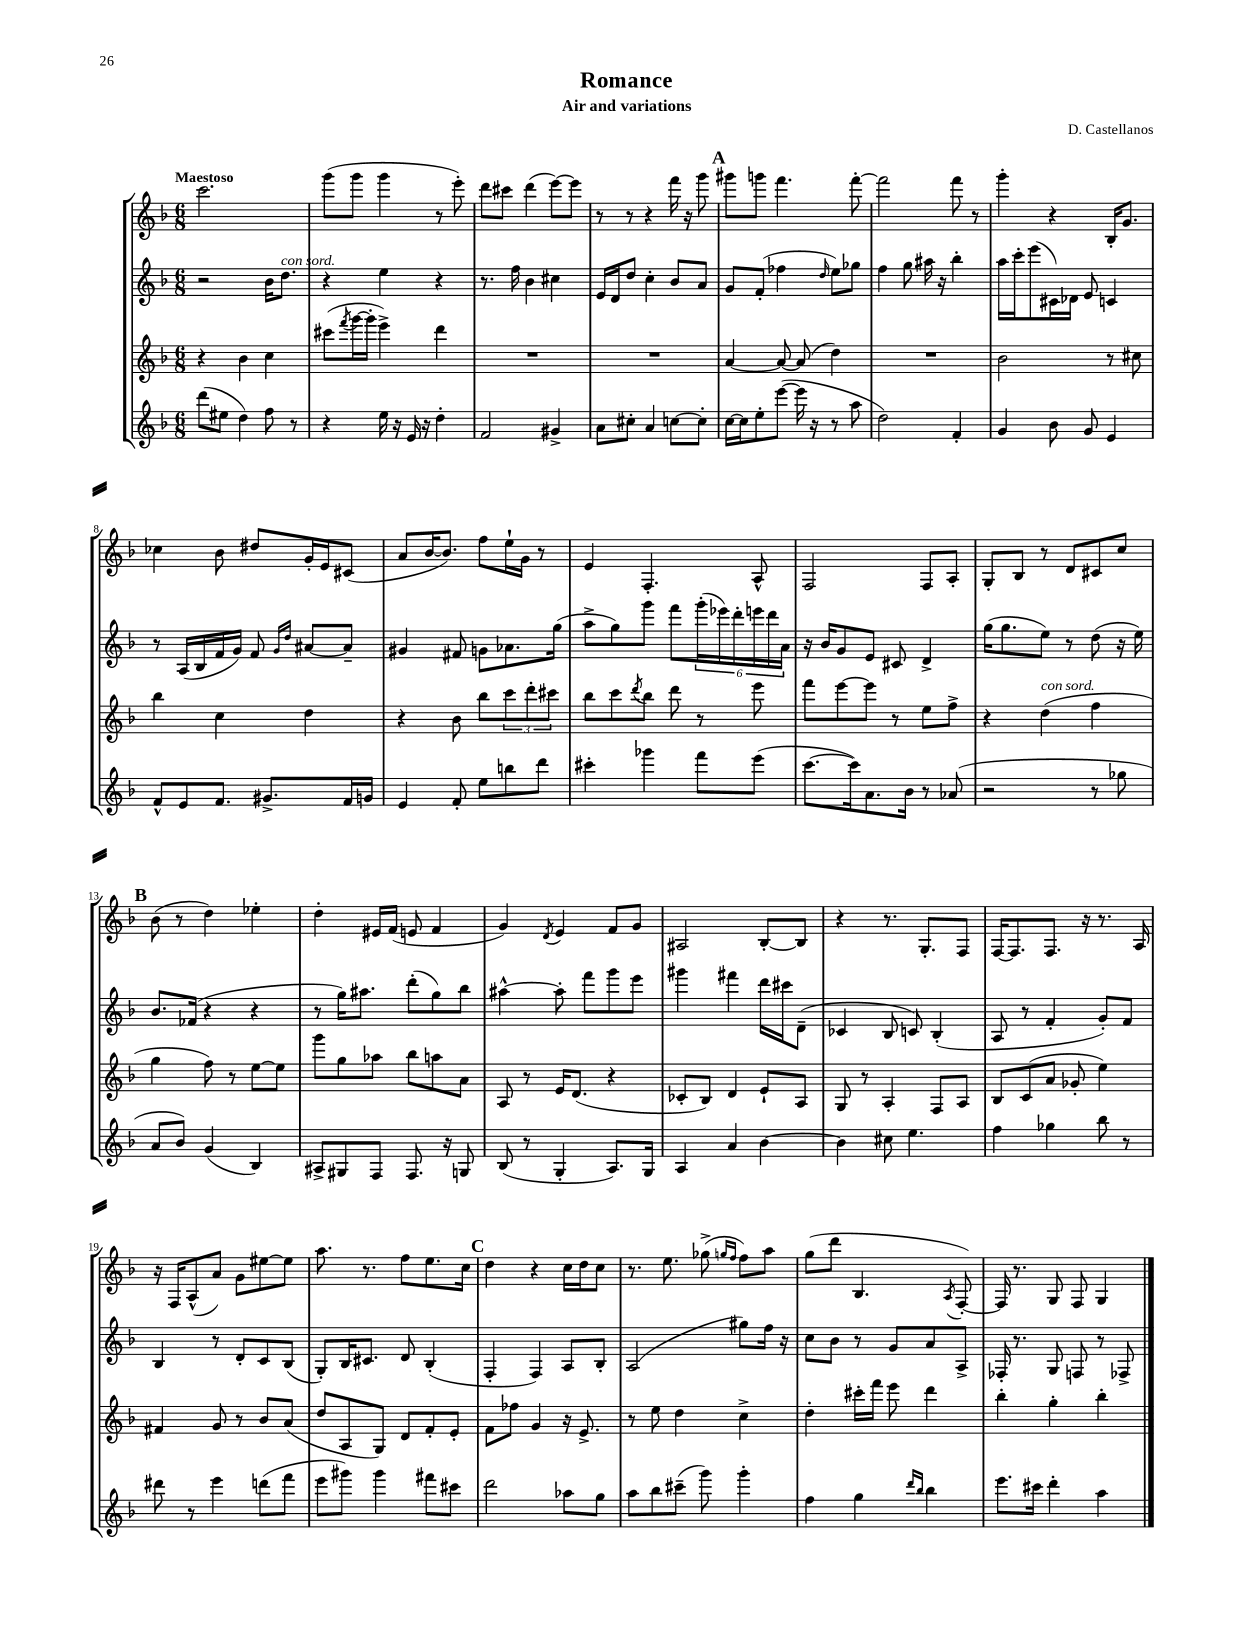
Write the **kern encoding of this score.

**kern	**kern	**kern	**kern
*part4	*part3	*part2	*part1
*staff4	*staff3	*staff2	*staff1
*clefG2	*clefG2	*clefG2	*clefG2
*k[b-]	*k[b-]	*k[b-]	*k[b-]
*M6/8	*M6/8	*M6/8	*M6/8
=1	=1	=1	=1
!	!	!	!LO:TX:a:B:t=Maestoso
(8ddd\L	4r	2r	2.ccc\
8ee#X\J	.	.	.
4dd\)	4b-\	.	.
8ff\	4cc\	16b-\KL	.
!	!	!LO:TX:a:i:t=con sord.	!
.	.	8.dd\J	.
8r	.	.	.
=2	=2	=2	=2
4r	(8ccc#X\L	4r	(8ggg\L
.	8qfff/	.	.
.	[16ggg\L	.	8ggg\J
.	16ggg'\JJ]	.	.
16ee\	4eee^\)	4ee\	4ggg\
16r	.	.	.
16e/	.	.	.
16r	.	.	.
4dd'\	4ddd\	4r	8r
.	.	.	8eee'\)
=3	=3	=3	=3
2f/	2.r	8.r	8ddd\L
.	.	.	8ccc#X\J
.	.	16ff\	.
.	.	4b-\	(4ddd\
4g#X^/	.	4cc#X\	[8eee\L)
.	.	.	8eee\J]
=4	=4	=4	=4
8a\L	2.r	16e/LL	8r
.	.	16d/J	.
8cc#X'\J	.	8dd/J	8r
4a/	.	4cc'\	4r
[8ccn\L	.	8b-/L	16fff\
.	.	.	16r
8cc'\J]	.	8a/J	8ggg\
!!LO:REH:place=s1:t=A
=5	=5	=5	=5
[16cc\LL	[4a/	8g/L	8ggg#X\L
16cc\J]	.	.	.
8ee'\	.	(8f'/J	8gggn\J
([8eee\J	8a/_	4ff-X\	4.fff\
16eee\]	(8a/]	.	.
16r	.	.	.
.	.	16qqdd/	.
8r	4dd\)	8ee\L)	.
8aa\	.	8gg-X\J	[8fff'\
=6	=6	=6	=6
2dd\)	2.r	4ff\	2fff\]
.	.	8gg\	.
.	.	16aa#X\	.
.	.	16r	.
4f'/	.	4bb-'\	8fff\
.	.	.	8r
=7	=7	=7	=7
4g/	2b-\	16aa\LL	4ggg'\
.	.	16ccc'\J	.
.	.	(8eee\	.
8b-\	.	16c#X\L)	4r
.	.	16d-X\JJ	.
8g/	.	8e/	.
4e/	8r	4cn/	16B-'/KL
.	.	.	8.g/J
.	8cc#X\	.	.
!!LO:LB:g=z
=8	=8	=8	=8
8f^^/L	4bb-\	8r	4cc-X\
8e/	.	(16A/LL	.
.	.	16B-/	.
8.f/J	4cc\	16f/	8b-\
.	.	16g/JJ)	.
.	.	8f/	8dd#X/L
8.g#X^/L	.	.	.
.	.	16qqg/LL	.
.	.	16qqdd/JJ	.
.	4dd\	[8a#X/L	16g'/L
.	.	.	16e/J
16f/L	.	8a#~/J]	(8c#X/J
16gn/JJ	.	.	.
=9	=9	=9	=9
4e/	4r	4g#X/	8a/L
.	.	.	[16b-/K
.	.	.	8.b-/J])
8f'/	8b-\	8f#X/	.
8ee\L	8bb-\L	8gn\L	8ff\L
8bbn\	12ccc\	8.a-X\	16ee`\L
.	.	.	16g\JJ
.	12ddd'\	.	.
8ddd\J	.	.	8r
.	12ccc#X\J	.	.
.	.	(16gg\Jk	.
=10	=10	=10	=10
4ccc#X'\	8bb-\L	8aa^\L	4e/
.	8ccc\	8gg\)	.
.	8qddd/	.	.
4ggg-X\	8bb-\J	8ggg\J	4.F'/
.	8ddd\	8fff\L	.
8fff\L	8r	(24ggg'\L	.
.	.	24eee-X\)	.
.	.	24ddd'\	.
(8eee\J	8eee\	24eeen\	8A^^/
.	.	24ddd\	.
.	.	24a\JJ	.
=11	=11	=11	=11
[8.ccc\L	8fff\L	16r	2F/
.	.	16b-/KL	.
.	[8eee\	8g/	.
16ccc\k])	.	.	.
8.a\	8eee\J]	8e/J	.
.	8r	8c#X/	.
16b-\Jk	.	.	.
8r	8ee\L	4d^/	8F/L
(8a-X/	8ff^\J	.	8A'/J
=12	=12	=12	=12
2r	4r	(16gg\KL	8G'/L
.	.	8.gg\	.
.	.	.	8B-/J
!	!LO:TX:a:i:t=con sord.	!	!
.	(4dd\	8ee\J)	8r
.	.	8r	8d/L
8r	4ff\	(8dd\	8c#X/
8gg-X\	.	16r	8cc/J
.	.	16ee\)	.
!!LO:LB:g=z
!!LO:REH:place=s1:t=B
=13	=13	=13	=13
8a/L	4gg\	8.b-/L	(8b-\
8b-/J)	.	.	8r
.	.	(16f-X/Jk	.
(4g/	8ff\)	4r	4dd\)
.	8r	.	.
4B-/)	[8ee\L	4r	4ee-X'\
.	8ee\J]	.	.
=14	=14	=14	=14
8A#X^/L	8ggg\L	8r	4dd'\
8G#X/	8gg\	16gg\KL)	.
.	.	8.aa#X\J	.
8F/J	8aa-X\J	.	16e#X/LL
.	.	.	(16f/JJ
8.F/	8bb-\L	(8ddd'\L	8en/
.	8aan\	8gg\)	4f/
16r	.	.	.
8Gn/	8a\J	8bb-\J	.
=15	=15	=15	=15
(8B-/	8A/	[4aa#X^^\	4g/)
8r	8r	.	.
.	.	.	8qd/
4G'/	16e/KL	8aa#'\]	4e/
.	(8.d/J	.	.
.	.	8fff\L	.
8.A/L)	4r	8ggg\	8f/L
.	.	8eee\J	8g/J
16G/Jk	.	.	.
=16	=16	=16	=16
4A/	8c-X'/L	4ggg#X\	2A#X/
.	8B-/J)	.	.
4a/	4d/	4fff#X\	.
[4b-\	8e`/L	16ddd\LL	[8B-'/L
.	.	16ccc#X\J	.
.	8A/J	(8d~\J	8B-/J]
=17	=17	=17	=17
4b-\]	8G/	4c-X/	4r
.	8r	.	.
8cc#X\	4A'/	8B-/	8.r
4.ee\	.	8cn/)	.
.	.	.	8.G'/L
.	8F/L	(4B-'/	.
.	8A/J	.	8F/J
=18	=18	=18	=18
4ff\	8B-/L	8A/	[16F/KL
.	.	.	8.F/]
.	(8c/	8r	.
4gg-X\	8a/J	4f'/	8.F/J
.	8g-X'/	.	.
.	.	.	16r
8bb-\	4ee\)	8g'/L)	8.r
8r	.	8f/J	.
.	.	.	16A/
!!LO:LB:g=z
=19	=19	=19	=19
8ddd#X\	4f#X/	4B-/	16r
.	.	.	16F/KL
8r	.	.	(8A^^/
4eee\	8g/	8r	8a/J)
.	8r	8d'/L	8g\L
(8dddn\L	8b-/L	8c/	[8ee#X\
8fff\J	(8a/J	(8B-/J	8ee#\J]
=20	=20	=20	=20
8eee\L	8dd/L	8G'/L)	8.aa\
8ggg#X\J)	8A/	16B-/K	.
.	.	8.c#X/J	8.r
4ggg#\	8G/J)	.	.
.	8d/L	8d/	8ff\L
8fff#X\L	8f'/	(4B-'/	8.ee\
8ccc#X\J	8e'/J	.	.
.	.	.	16cc\Jk
!!LO:REH:place=s1:t=C
=21	=21	=21	=21
2ddd\	8f\L	4F'/	4dd\
.	8ff-X\J	.	.
.	4g/	4F/)	4r
8aa-X\L	16r	8A/L	16cc\LL
.	8.e^/	.	16dd\J
8gg\J	.	8B-'/J	8cc\J
=22	=22	=22	=22
8aa\L	8r	(2A/	8.r
8bb-\	8ee\	.	.
.	.	.	8.ee\
(8ccc#X~\J	4dd\	.	.
8ggg\)	.	.	(8gg-X^\
.	.	.	16qqggn/LL
.	.	.	16qqff/JJ
4ggg'\	4cc^\	8gg#X\L)	8ff\L)
.	.	16ff\Jk	8aa\J
.	.	16r	.
=23	=23	=23	=23
4ff\	4dd'\	8cc\L	(8gg\L
.	.	8b-\J	8ddd\J
4gg\	16ccc#X'\LL	8r	4.B-/
.	16fff\JJ	.	.
.	8eee\	8g/L	.
16qqddd/LL	.	.	.
16qqbb-/JJ	.	.	.
4bb-\	4ddd\	8a/	.
.	.	.	8qA/
.	.	8A^/J	[8F'/)
=24	=24	=24	=24
8.eee\L	4bb-'\	16F-X'/	16F/]
.	.	8.r	8.r
16ccc#X\Jk	.	.	.
4ddd'\	4gg'\	8G/	8G/
.	.	8Fn/	8F/
4aa\	4bb-'\	8r	4G/
.	.	8F-X^/	.
==	==	==	==
*-	*-	*-	*-
